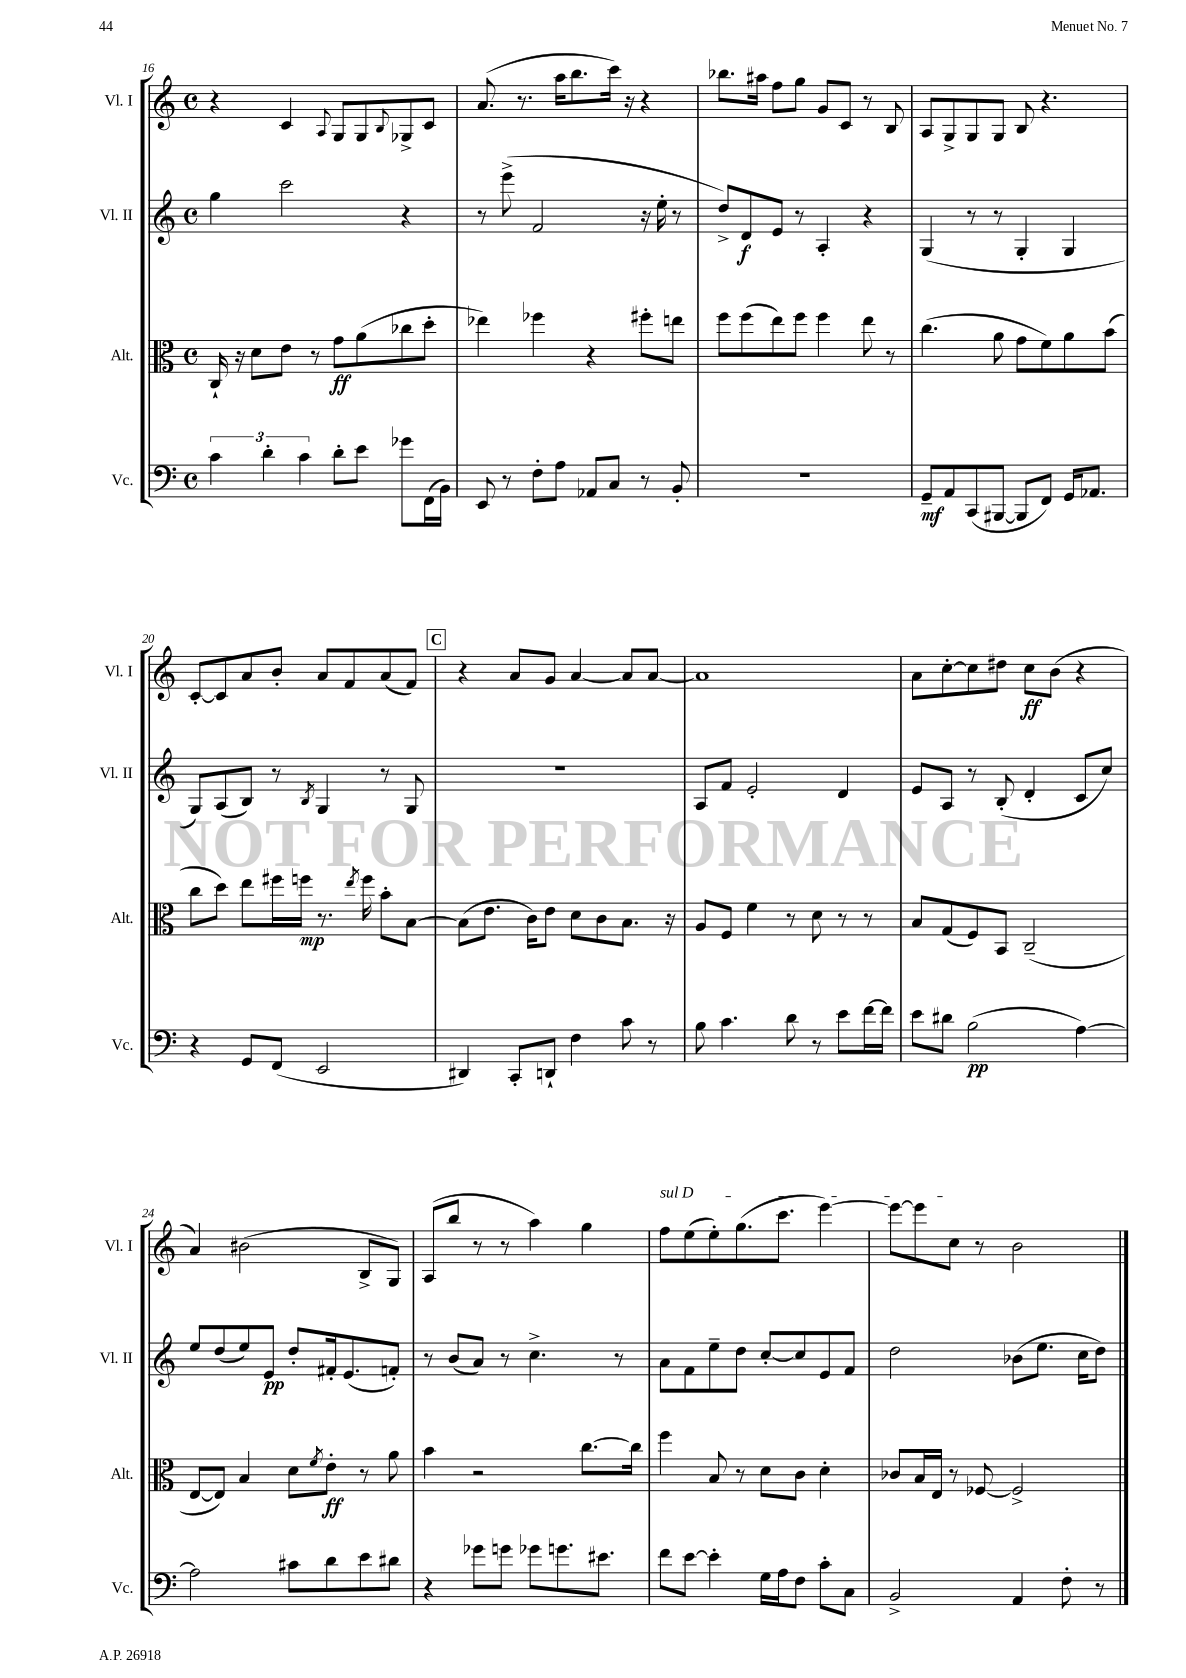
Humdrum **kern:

**kern	**dynam	**kern	**dynam	**kern	**dynam	**kern	**dynam
*part4	*part4	*part3	*part3	*part2	*part2	*part1	*part1
*staff4	*staff4	*staff3	*staff3	*staff2	*staff2	*staff1	*staff1
*I"Vc.	*	*I"Alt.	*	*I"Vl. II	*	*I"Vl. I	*
*I'Vc.	*	*I'Alt.	*	*I'Vl. II	*	*I'Vl. I	*
*clefF4	*	*clefC3	*	*clefG2	*	*clefG2	*
*k[]	*	*k[]	*	*k[]	*	*k[]	*
*M4/4	*	*M4/4	*	*M4/4	*	*M4/4	*
*met(c)	*	*met(c)	*	*met(c)	*	*met(c)	*
=16	=16	=16	=16	=16	=16	=16	=16
6c\	.	16C`/	.	4gg\	.	4r	.
.	.	16r	.	.	.	.	.
.	.	8d\L	.	.	.	.	.
6d'\	.	.	.	.	.	.	.
.	.	8e\J	.	2ccc\	.	4c/	.
6c\	.	.	.	.	.	.	.
.	.	8r	.	.	.	.	.
.	.	.	.	.	.	8qqA/	.
8d'\L	.	8g\L	ff	.	.	8G/L	.
8e\J	.	(8a\	.	.	.	8G/	.
.	.	.	.	.	.	8qqB/	.
8g-X\L	.	8cc-X\	.	4r	.	8G-X^/	.
(16FF\L	.	8dd'\J	.	.	.	8c/J	.
16BB\JJ)	.	.	.	.	.	.	.
=17	=17	=17	=17	=17	=17	=17	=17
8EE/	.	4ee-X\)	.	8r	.	(8.a/	.
8r	.	.	.	(8eee^\	.	.	.
.	.	.	.	.	.	8.r	.
8F'\L	.	4ff-X\	.	2f/	.	.	.
8A\J	.	.	.	.	.	16aa\KL	.
.	.	.	.	.	.	8.bb\	.
8AA-X/L	.	4r	.	.	.	.	.
8C/J	.	.	.	.	.	16ccc\Jk)	.
.	.	.	.	.	.	16r	.
8r	.	8ff#X'\L	.	16r	.	4r	.
.	.	.	.	16ee'\	.	.	.
8BB'/	.	8een\J	.	8r	.	.	.
=18	=18	=18	=18	=18	=18	=18	=18
1r	.	8ff\L	.	8dd^/L)	.	8.bb-X\L	.
.	.	(8ff\	.	8d/	f	.	.
.	.	.	.	.	.	16aa#X\Jk	.
.	.	8ee\)	.	8e/J	.	8ff\L	.
.	.	8ff\J	.	8r	.	8gg\J	.
.	.	4ff\	.	4A'/	.	8g/L	.
.	.	.	.	.	.	8c/J	.
.	.	8ee\	.	4r	.	8r	.
.	.	8r	.	.	.	8B/	.
=19	=19	=19	=19	=19	=19	=19	=19
8GG~/L	mf	(4.cc\	.	(4G/	.	8A/L	.
8AA/	.	.	.	.	.	8G^/	.
(8CC/	.	.	.	8r	.	8G/	.
[8BBB#X/J	.	8a\	.	8r	.	8G/J	.
8BBB#/L]	.	8g\L	.	4G'/	.	8B/	.
8FF/J)	.	8f\)	.	.	.	4.r	.
16GG/KL	.	8a\	.	4G/	.	.	.
8.AA-X/J	.	.	.	.	.	.	.
.	.	(8b\J	.	.	.	.	.
!!LO:LB:g=z
=20	=20	=20	=20	=20	=20	=20	=20
4r	.	8cc\L	.	8G/L)	.	[8c'/L	.
.	.	8dd\J)	.	(8A/	.	8c/]	.
8GG/L	.	8ee\L	.	8B/J)	.	8a/	.
(8FF/J	.	16ff#X\L	.	8r	.	8b'/J	.
.	.	16ffn\JJ	mp	.	.	.	.
.	.	.	.	8qB/	.	.	.
2EE/	.	8.r	.	4G/	.	8a/L	.
.	.	.	.	.	.	8f/	.
.	.	8qee/	.	.	.	.	.
.	.	16ff\	.	.	.	.	.
.	.	8b'\L	.	8r	.	(8a/	.
.	.	[8B\J	.	8G/	.	8f/J)	.
!!LO:REH:place=s1:t=C
=21	=21	=21	=21	=21	=21	=21	=21
4DD#X/)	.	(8B\L]	.	1r	.	4r	.
.	.	8.e\J	.	.	.	.	.
8CC'/L	.	.	.	.	.	8a/L	.
.	.	16c\KL)	.	.	.	.	.
8DDn`/J	.	8e\J	.	.	.	8g/J	.
4F\	.	8d\L	.	.	.	[4a/	.
.	.	8c\	.	.	.	.	.
8c\	.	8.B\J	.	.	.	8a/L]	.
8r	.	.	.	.	.	[8a/J	.
.	.	16r	.	.	.	.	.
=22	=22	=22	=22	=22	=22	=22	=22
8B\	.	8A/L	.	8A/L	.	1a]	.
4.c\	.	8F/J	.	8f/J	.	.	.
.	.	4f\	.	2e'/	.	.	.
8d\	.	8r	.	.	.	.	.
8r	.	8d\	.	.	.	.	.
8e\L	.	8r	.	4d/	.	.	.
[16f\L	.	8r	.	.	.	.	.
16f\JJ]	.	.	.	.	.	.	.
=23	=23	=23	=23	=23	=23	=23	=23
8e\L	.	8B/L	.	8e/L	.	8a\L	.
8d#X\J	.	(8G/	.	8A/J	.	[8cc'\	.
(2B\	pp	8F/)	.	8r	.	8cc\]	.
.	.	8BB/J	.	(8B'/	.	8dd#X\J	.
.	.	(2C~/	.	4d'/	.	8cc\L	ff
.	.	.	.	.	.	(8b\J	.
[4A\)	.	.	.	8c/L	.	4r	.
.	.	.	.	8cc/J)	.	.	.
!!LO:LB:g=z
=24	=24	=24	=24	=24	=24	=24	=24
2A\]	.	[8E/L	.	8ee/L	.	4a/)	.
.	.	8E/J])	.	(8dd/	.	.	.
.	.	4B/	.	8ee/)	.	(2b#X\	.
.	.	.	.	8e/J	pp	.	.
8c#X\L	.	8d\L	.	8dd'/L	.	.	.
.	.	8qf/	.	.	.	.	.
8d\	.	8e'\J	ff	16f#X'/k	.	.	.
.	.	.	.	(8.e/	.	.	.
8e\	.	8r	.	.	.	8B^/L	.
8d#X\J	.	8a\	.	8fn'/J)	.	8G/J)	.
=25	=25	=25	=25	=25	=25	=25	=25
4r	.	4b\	.	8r	.	(8A/L	.
.	.	.	.	(8b/L	.	8bb/J	.
8g-X\L	.	2r	.	8a/J)	.	8r	.
8gn\J	.	.	.	8r	.	8r	.
8g-X\L	.	.	.	4.cc^\	.	4aa\)	.
8.gn\	.	.	.	.	.	.	.
.	.	[8.cc\L	.	.	.	4gg\	.
8.e#X\J	.	.	.	.	.	.	.
.	.	.	.	8r	.	.	.
.	.	16cc\Jk]	.	.	.	.	.
=26	=26	=26	=26	=26	=26	=26	=26
!	!	!	!	!	!	!LO:TX:a:i:t=sul D	!
8f\L	.	4ff\	.	8a\L	.	8ff\L	.
[8e\J	.	.	.	8f\	.	(8ee\	.
4e'\]	.	8B/	.	8ee~\	.	8ee'\)	.
.	.	8r	.	8dd\J	.	(8.gg\	.
16G\LL	.	8d\L	.	[8cc'/L	.	.	.
16A\J	.	.	.	.	.	8.ccc\J	.
8F\J	.	8c\J	.	8cc/]	.	.	.
8c'\L	.	4d'\	.	8e/	.	[4eee\)	.
8C\J	.	.	.	8f/J	.	.	.
=27	=27	=27	=27	=27	=27	=27	=27
2BB^/	.	8c-X/L	.	2dd\	.	8eee\L_	.
.	.	16B/L	.	.	.	8eee\]	.
.	.	16E/JJ	.	.	.	.	.
.	.	8r	.	.	.	8cc\J	.
.	.	[8F-X/	.	.	.	8r	.
4AA/	.	2F-^/]	.	(8b-X\L	.	2b\	.
.	.	.	.	8.ee\J	.	.	.
8F'\	.	.	.	.	.	.	.
.	.	.	.	16cc\KL	.	.	.
8r	.	.	.	8dd\J)	.	.	.
==	==	==	==	==	==	==	==
*-	*-	*-	*-	*-	*-	*-	*-
